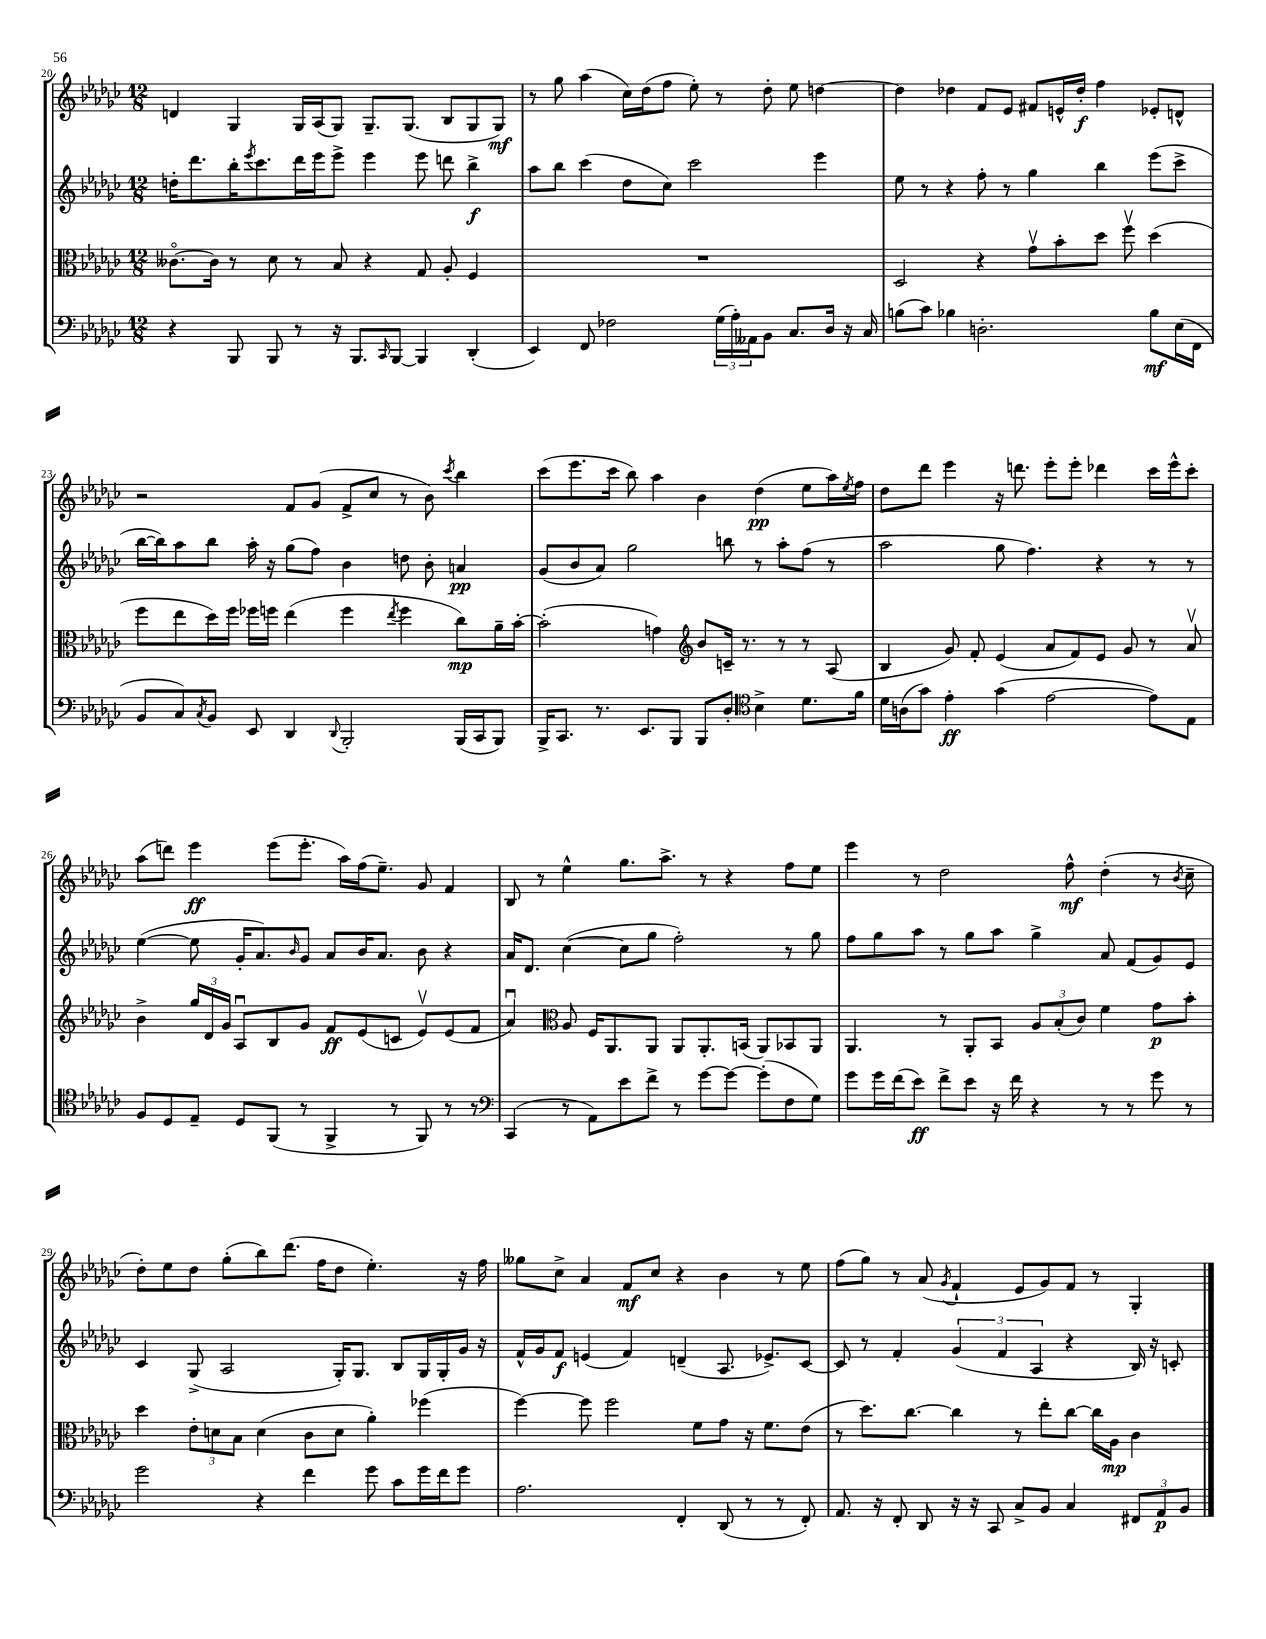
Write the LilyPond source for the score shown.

<<
\new StaffGroup <<
\new Staff = "s0" {
    \clef treble \key ges \major \numericTimeSignature \time 12/8
    d'4 ges4 ges16 aes16( ges8) ges8.-- ges8.( bes8 ges8 ges8\mf) |
    r8 ges''8 aes''4( ces''16) des''16( f''8 ees''8-.) r8 des''8-. ees''8 d''4~ |
    d''4 des''4 f'8 ees'8 fis'8 e'16-^ des''16-.\f f''4 ees'8-. d'8-^ |
    r2 f'8 ges'8( f'8-> ces''8 r8 bes'8) \acciaccatura { ces'''8 } bes''4 |
    ces'''8( ees'''8. ces'''16 bes''8) aes''4 bes'4 des''4\pp( ees''8 aes''16) \acciaccatura { ees''8 } f''16 |
    des''8 des'''8 ees'''4 r16 d'''8. ees'''8-. ees'''8-. des'''4 ces'''16 ees'''16-^ ces'''8-. |
    aes''8( d'''8) ees'''4\ff ees'''8( ees'''8.-. aes''16) f''16( ees''8.--) ges'8 f'4 |
    bes8 r8 ees''4-^ ges''8. aes''8.-> r8 r4 f''8 ees''8 |
    ees'''4 r8 des''2 f''8-^\mf des''4-.( r8 \acciaccatura { bes'8 } ces''8-- |
    des''8-.) ees''8 des''8 ges''8-.( bes''8) des'''8.( f''16 des''8 ees''4.-.) r16 f''16 |
    geses''8 ces''8-> aes'4 f'8\mf ces''8 r4 bes'4 r8 ees''8 |
    f''8( ges''8) r8 aes'8( \acciaccatura { ges'8 } f'4-! ees'8 ges'8) f'8 r8 ges4-. \bar "|." |
}
\new Staff = "s1" {
    \clef treble \key ges \major \numericTimeSignature \time 12/8
    d''16-. des'''8. bes''16-. \acciaccatura { ees'''8 } ces'''8. des'''16 ees'''16 ees'''8-> ees'''4 ees'''8 d'''8 bes''4->\f |
    aes''8 bes''8 ces'''4( des''8 ces''8) ces'''2 ees'''4 |
    ees''8 r8 r4 f''8-. r8 ges''4 bes''4 ees'''8( ces'''8-> |
    bes''16~ bes''16) aes''8 bes''8 aes''16-. r16 ges''8( f''8) bes'4 d''8 bes'8-. a'4\pp |
    ges'8( bes'8 aes'8) ges''2 b''8 r8 aes''8-. f''8( r8 |
    aes''2 ges''8 f''4.) r4 r8 r8 |
    ees''4~( ees''8 ges'16-. aes'8.) \grace { bes'16 } ges'8 aes'8 bes'16 aes'8. bes'8 r4 |
    aes'16 des'8. ces''4~( ces''8 ges''8 f''2-.) r8 ges''8 |
    f''8 ges''8 aes''8 r8 ges''8 aes''8 ges''4-> aes'8 f'8( ges'8) ees'8 |
    ces'4 ges8->( aes2 ges16-.) ges8. bes8 ges16 ges16-. ges'16 r16 |
    f'16-^ ges'16 f'8\f e'4( f'4) d'4--( aes8. ees'8.->) ces'8~ |
    ces'8 r8 f'4-. \tuplet 3/2 { ges'4( f'4 aes4 } r4 bes16) r16 c'8-. \bar "|." |
}
\new Staff = "s2" {
    \clef alto \key ges \major \numericTimeSignature \time 12/8
    ceses'8.~\flageolet ceses'16 r8 des'8 r8 bes8 r4 ges8 aes8-. f4 |
    R1. |
    des2 r4 ges'8\upbow bes'8-. des''8 f''8\upbow des''4( |
    f''8 ees''8 des''16) f''16 fes''16 f''16 ees''4( f''4 \acciaccatura { ees''8 } f''4 ces''8\mp) aes'16-- bes'16~-. |
    bes'2-.( g'4) \clef treble bes'8 c'16-- r8. r8 r8 aes8( |
    bes4 ges'8) f'8-. ees'4( aes'8 f'8) ees'8 ges'8 r8 aes'8\upbow |
    bes'4-> \tuplet 3/2 { ges''16 des'16 ges'16 } aes8\downbow bes8 ges'8 f'8\ff ees'8( c'8 ees'8\upbow) ees'8( f'8 |
    aes'4\downbow) \clef alto aes8 f16 aes,8. aes,8 aes,8 aes,8.-. b,16( aes,8) bes,8 aes,8 |
    aes,4. r8 aes,8-. bes,8 \tuplet 3/2 { aes8 bes8-.( ces'8) } f'4 ges'8\p bes'8-. |
    des''4 \tuplet 3/2 { ees'8-. d'8 bes8 } d'4( ces'8 d'8 aes'4-.) fes''4( |
    f''4~) f''8 f''2 f'8 ges'8 r16 f'8. ees'8( |
    r8 des''8.) ces''8.~ ces''4 r8 ees''8-. ces''8~ ces''16 aes16\mp ces'4 \bar "|." |
}
\new Staff = "s3" {
    \clef bass \key ges \major \numericTimeSignature \time 12/8
    r4 bes,,8 bes,,8 r8 r16 bes,,8. \grace { ces,16 } bes,,8~ bes,,4 des,4-.( |
    ees,4) f,8 fes2 \tuplet 3/2 { ges16( aes16-.) aeses,16 } bes,8 ces8. des16 r16 ces16 |
    b8( ces'8) bes4 d2.-. bes8\mf ees16( f,16 |
    bes,8 ces8) \acciaccatura { ces8 } bes,8 ees,8 des,4 \appoggiatura { des,8 } bes,,2-. bes,,16( ces,16 bes,,8) |
    bes,,16-> ces,8. r8. ees,8. bes,,8 bes,,8 des8-. \clef tenor bes4-> des'8. f'16 |
    des'16 a16( ges'8) ees'4-.\ff ges'4( ees'2~ ees'8) ees8 |
    f8 des8 ees8-- des8 f,8( r8 f,4-> r8 f,8) r8 r8 |
    \clef bass ces,4( r8 aes,8) ees'8 f'8-> r8 ges'8~ ges'8~ ges'8-.( f8 ges8) |
    ges'8 ges'16 f'16( ees'8\ff) f'8-> ees'8 r16 f'16 r4 r8 r8 ges'8 r8 |
    ges'2 r4 f'4 ges'8 ces'8 ges'16 f'16 ges'8 |
    aes2. f,4-. des,8( r8 r8 f,8-.) |
    aes,8. r16 f,8-. des,8 r16 r16 ces,8 ces8-> bes,8 ces4 \tuplet 3/2 { fis,8 aes,8\p bes,8 } \bar "|." |
}
>>
>>
\layout { \context { \Score currentBarNumber = #20 } }
